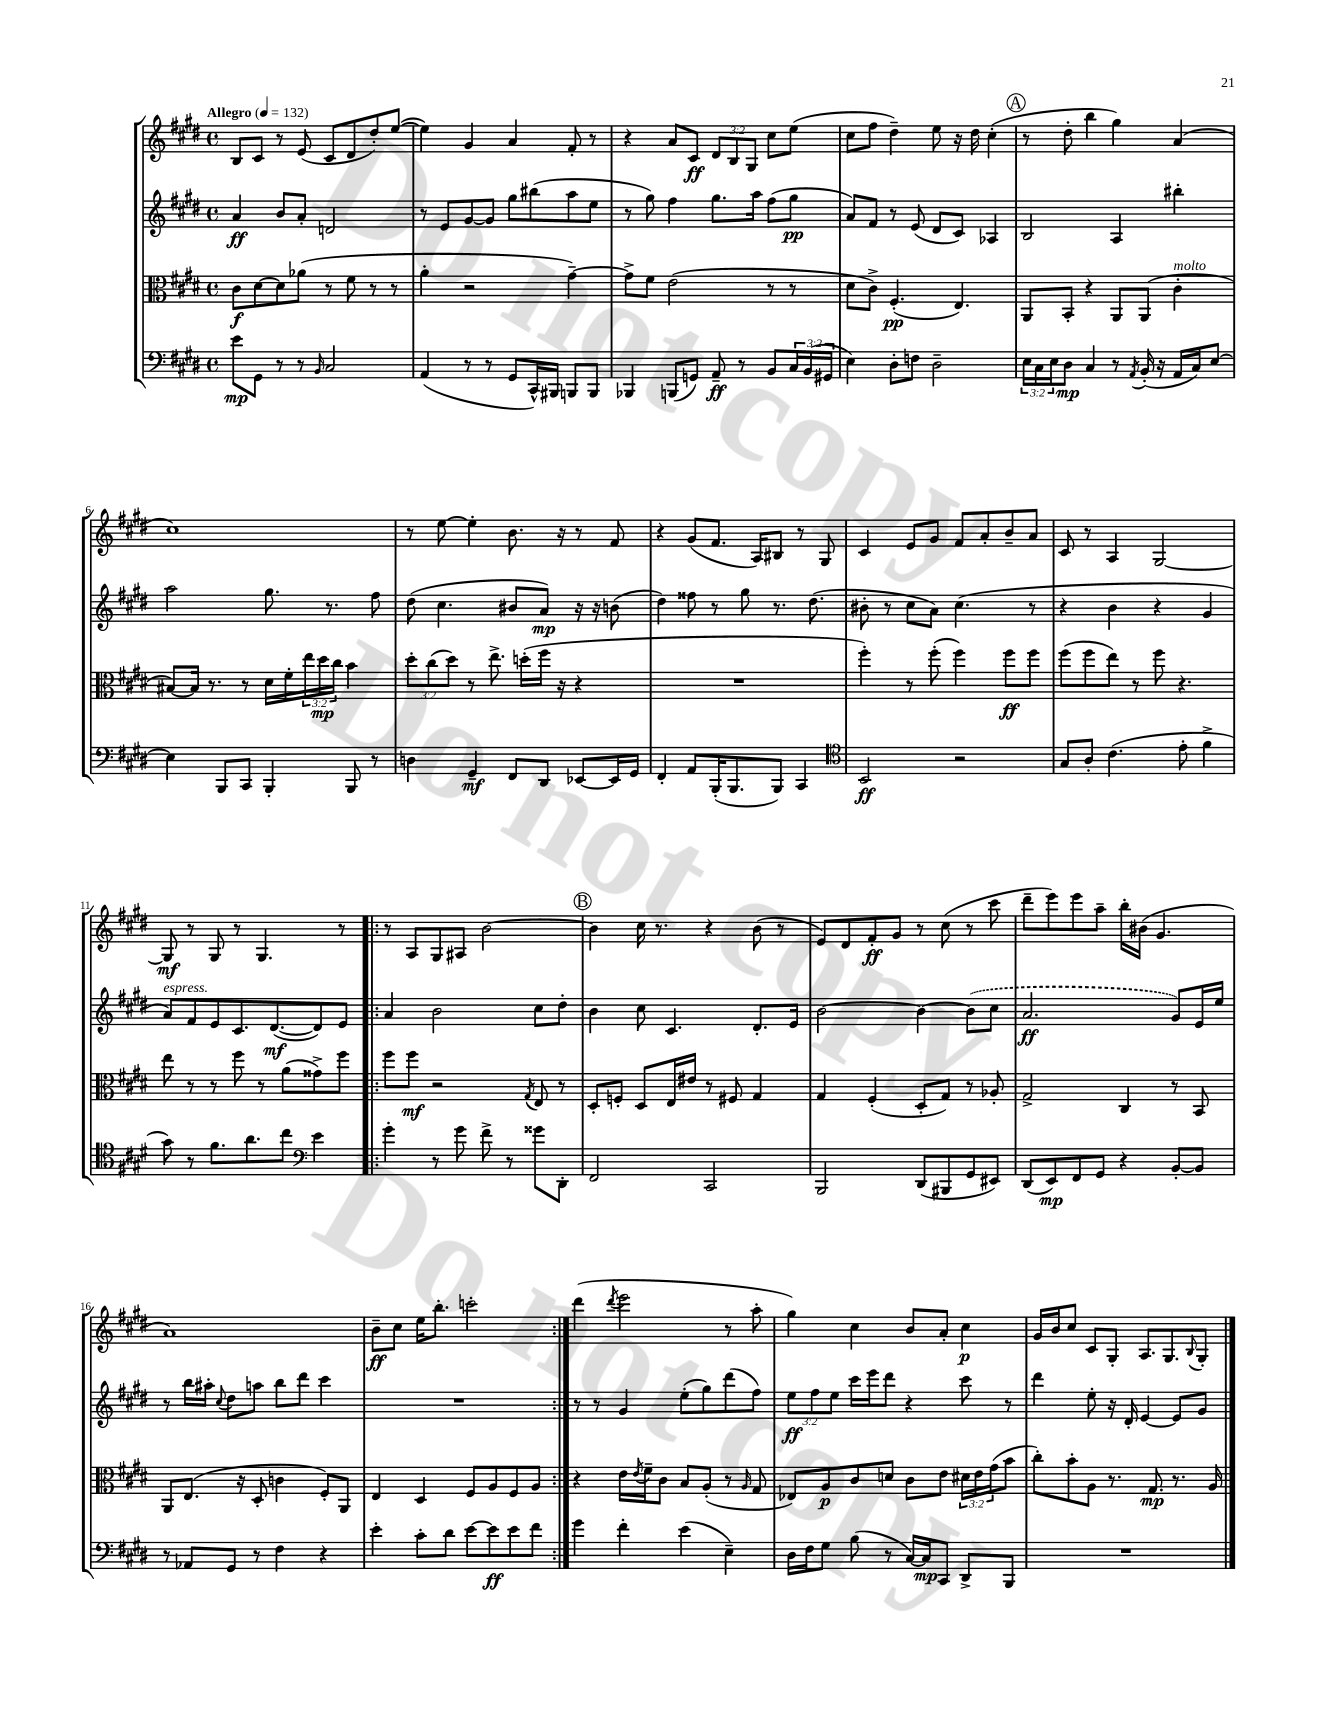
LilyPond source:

<<
\new StaffGroup <<
\new Staff = "s0" {
    \clef treble \key e \major \defaultTimeSignature \time 4/4 \override Staff.TupletNumber.text = #tuplet-number::calc-fraction-text \tempo "Allegro" 4 = 132
    b8 cis'8 r8 e'8( cis'8 dis'8 dis''8-.) e''8~( |
    e''4) gis'4 a'4 fis'8-. r8 |
    r4 a'8 cis'8\ff \tuplet 3/2 { dis'8 b8 gis8 } cis''8 e''8( |
    cis''8 fis''8 dis''4--) e''8 r16 dis''16 cis''4-.( |
    \mark \markup { \circle "A" } r8 dis''8-. b''4 gis''4) a'4( |
    cis''1) |
    r8 e''8~ e''4-. b'8. r16 r8 fis'8 |
    r4 gis'8( fis'8. a16) bis8 r8 gis8 |
    cis'4 e'8 gis'8 fis'8 a'8-. b'8-- a'8 |
    cis'8 r8 a4 gis2~ |
    gis8\mf r8 gis8 r8 gis4. r8 |
    \repeat volta 2 { r8 a8 gis8 ais8 b'2~ |
    \mark \markup { \circle "B" } b'4 cis''16 r8. r4 b'8( r8 |
    e'8) dis'8 fis'8-.\ff gis'8 r8 cis''8( r8 cis'''8 |
    dis'''8-- e'''8) e'''8 a''8-- b''16-. bis'16( gis'4. |
    a'1) |
    b'8--\ff cis''8 e''16 b''8.-. c'''2-. | }
    dis'''4( \acciaccatura { dis'''8 } e'''2 r8 a''8-. |
    gis''4) cis''4 b'8 a'8-. cis''4\p |
    gis'16 b'16 cis''8 cis'8 gis8-. a8. gis8. \appoggiatura { b8 } gis8-. \bar "|." |
}
\new Staff = "s1" {
    \clef treble \key e \major \defaultTimeSignature \time 4/4 \override Staff.TupletNumber.text = #tuplet-number::calc-fraction-text
    a'4\ff b'8 a'8-. d'2 |
    r8 e'8 gis'8~ gis'8 gis''8 bis''8( a''8 e''8 |
    r8 gis''8) fis''4 gis''8. a''16 fis''8( gis''8\pp |
    a'8) fis'8 r8 e'8( dis'8 cis'8) aes4 |
    \mark \markup { \circle "A" } b2 a4 bis''4-. |
    a''2 gis''8. r8. fis''8 |
    dis''8( cis''4. bis'8 a'8\mp) r16 r16 b'8( |
    dis''4) fisis''8 r8 gis''8 r8. dis''8.( |
    bis'8-. r8 cis''8 a'8) cis''4.( r8 |
    r4 b'4 r4 gis'4 |
    a'8^\markup { \italic "espress." }) fis'8 e'8 cis'8. dis'8.~\mf( dis'8) e'8 |
    \repeat volta 2 { a'4 b'2 cis''8 dis''8-. |
    \mark \markup { \circle "B" } b'4 cis''8 cis'4. dis'8.-. e'16 |
    b'2~ b'4~ \once \slurDashed b'8( cis''8 |
    a'2.\ff gis'8) e'16 e''16 |
    r8 b''16 ais''16-. \appoggiatura { cis''8 } dis''8 a''8 b''8 dis'''8 cis'''4 |
    R1 | }
    r8 r8 gis'4 e''8-.( gis''8) dis'''8( fis''8) |
    \tuplet 3/2 { e''8\ff fis''8 e''8 } cis'''16 e'''16 dis'''8 r4 cis'''8 r8 |
    dis'''4 e''8-. r16 dis'16-. e'4~ e'8 gis'8 \bar "|." |
}
\new Staff = "s2" {
    \clef alto \key e \major \defaultTimeSignature \time 4/4 \override Staff.TupletNumber.text = #tuplet-number::calc-fraction-text
    cis'8\f dis'8~ dis'8 aes'8( r8 fis'8 r8 r8 |
    a'4-. r2 gis'4~--) |
    gis'8-> fis'8 e'2( r8 r8 |
    dis'8 cis'8->) fis4.-.\pp( e4.) |
    \mark \markup { \circle "A" } a,8 b,8-. r4 a,8 a,8( cis'4-.^\markup { \italic "molto" } |
    bis8~) bis16 r8. r8 dis'16 fis'16-. \tuplet 3/2 { e''16 dis''16\mp cis''16 } b'4 |
    \tuplet 3/2 { dis''8-. cis''8( dis''8) } r8 e''8.-> d''16-.( fis''16 r16 r4 |
    R1 |
    fis''4-.) r8 fis''8-.( fis''4) fis''8\ff fis''8 |
    fis''8( fis''8 e''8) r8 fis''8 r4. |
    e''8 r8 r8 fis''8 r8 a'8( gisis'8->) fis''8 |
    \repeat volta 2 { fis''8 fis''8\mf r2 \acciaccatura { gis8 } e8 r8 |
    \mark \markup { \circle "B" } dis8-. f8-. dis8 e16 eis'16 r8 fis8 gis4 |
    gis4 fis4-.( dis8-. gis8) r8 aes8-. |
    gis2-> cis4 r8 b,8 |
    a,8 e8.( r16 dis8-. c'4 fis8-.) a,8 |
    e4 dis4 fis8 a8 fis8 a8 | }
    r4 e'16 \acciaccatura { e'8 } fis'16-- cis'8 b8 a8-.( r8 \grace { a16 } gis8 |
    ees8) a8\p cis'8 d'8 cis'8 e'8 \tuplet 3/2 { dis'16 e'16 gis'16( } b'8 |
    cis''8-.) b'8-. a8 r8. gis8.\mp r8. a16 \bar "|." |
}
\new Staff = "s3" {
    \clef bass \key e \major \defaultTimeSignature \time 4/4 \override Staff.TupletNumber.text = #tuplet-number::calc-fraction-text
    e'8\mp gis,8 r8 r8 \grace { b,16 } cis2 |
    a,4( r8 r8 gis,8 cis,16-^) bis,,16 b,,8 b,,8 |
    bes,,4 b,,8( g,8) a,8--\ff r8 b,8 \tuplet 3/2 { cis16 b,16( gis,16 } |
    e4) dis8-. f8 dis2-- |
    \mark \markup { \circle "A" } \tuplet 3/2 { e16 cis16 e16 } dis8\mp cis4 r8 \acciaccatura { a,8 } b,16-.( r16 a,16 cis16) e8~ |
    e4 b,,8 cis,8 b,,4-. b,,8 r8 |
    d4 gis,4--\mf fis,8 dis,8 ees,8~ ees,16 gis,16 |
    fis,4-. a,8 b,,16-.( b,,8. b,,8) cis,4 |
    \clef tenor b,2\ff r2 |
    gis8 a8-. cis'4.( e'8-. fis'4-> |
    gis'8) r8 fis'8. a'8. cis''8 \clef bass e'4 |
    \repeat volta 2 { gis'4-. r8 gis'8 fis'8-> r8 gisis'8 dis,8-. |
    \mark \markup { \circle "B" } fis,2 cis,2 |
    b,,2 dis,8( bis,,8 gis,8 eis,8) |
    dis,8( e,8\mp) fis,8 gis,8 r4 b,8~-. b,8 |
    r8 aes,8 gis,8 r8 fis4 r4 |
    e'4-. cis'8-. dis'8 e'8~ e'8\ff e'8 fis'8 | }
    gis'4 fis'4-. e'4( e4--) |
    dis16 fis16 gis8 b8( r8 cis16~) cis16\mp cis,8 dis,8-> b,,8 |
    R1 \bar "|." |
}
>>
>>
